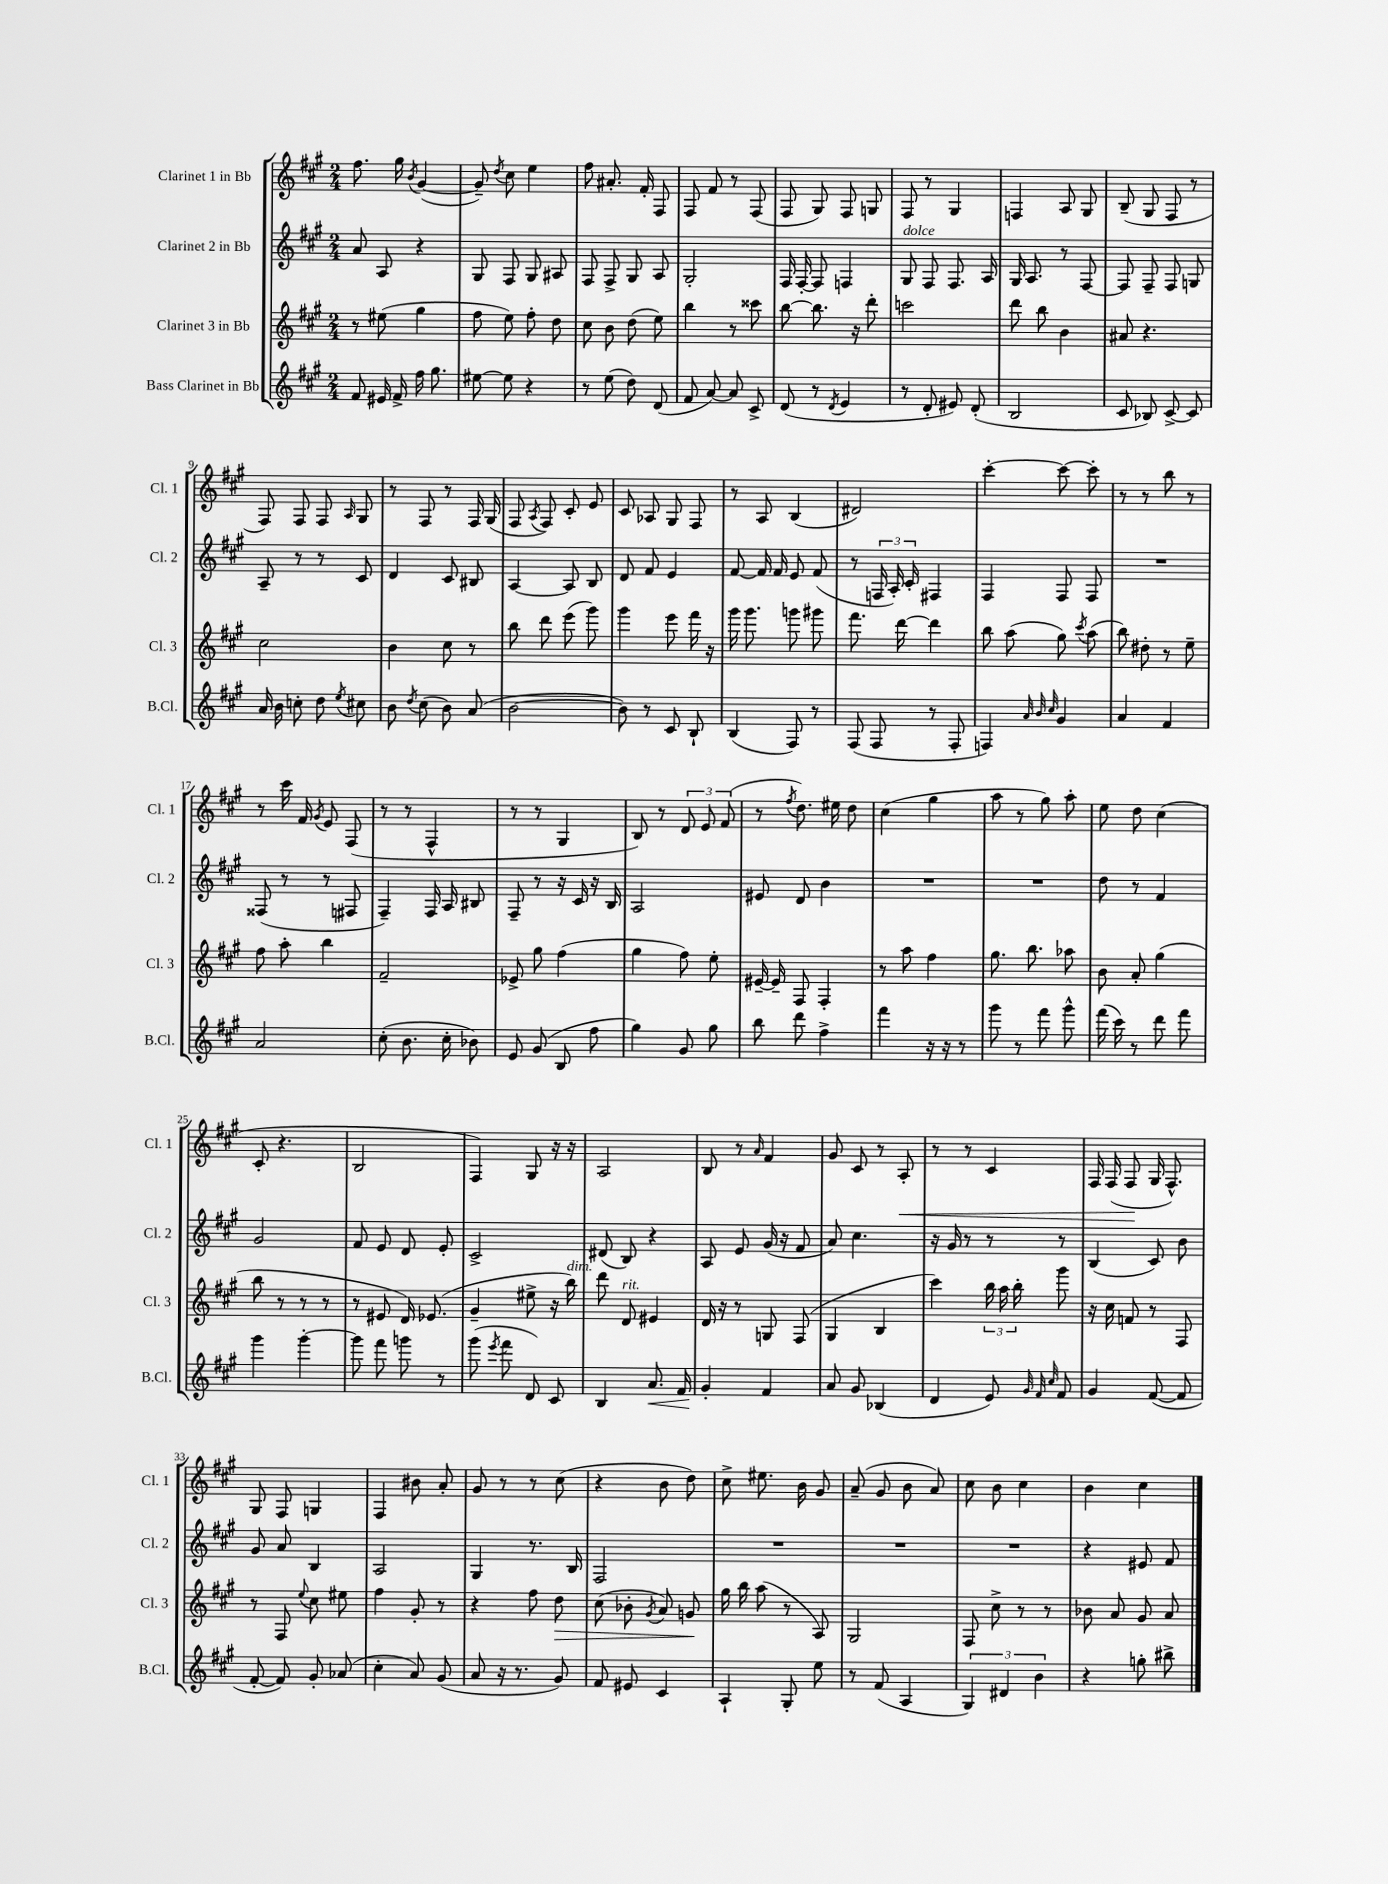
<<
\new StaffGroup <<
\new Staff = "s0" \with { instrumentName = "Clarinet 1 in Bb" shortInstrumentName = "Cl. 1" } {
    \clef treble \key a \major \numericTimeSignature \time 2/4
    \autoBeamOff fis''8. gis''16 \acciaccatura { b'8 } gis'4~( |
    gis'8--) \acciaccatura { d''8 } cis''8 e''4 |
    fis''8 ais'8.-. fis'16-. fis8 |
    fis8 fis'8 r8 fis8( |
    fis8 gis8) fis8 g8 |
    fis8 r8 gis4 |
    f4 a8 gis8 |
    b8--( gis8 fis8 r8 |
    fis8) fis8 fis8 \grace { a16 } gis8 |
    r8 fis8 r8 fis16 gis16( |
    fis8 \acciaccatura { a8 } fis8) cis'8-. e'8 |
    cis'8 aes8 gis8 fis8 |
    r8 a8 b4( |
    dis'2) |
    cis'''4~-. cis'''8~ cis'''8-. |
    r8 r8 b''8 r8 |
    r8 cis'''16 fis'16 \acciaccatura { gis'8 } e'8 fis8( |
    r8 r8 fis4-^ |
    r8 r8 gis4 |
    b8) r8 \tuplet 3/2 { d'8 e'8 fis'8( } |
    r8 \acciaccatura { fis''8 } d''8.) eis''16 d''8 |
    cis''4( gis''4 |
    a''8 r8 gis''8) a''8-. |
    e''8 d''8 cis''4( |
    cis'8-. r4. |
    b2 |
    fis4) gis8 r16 r16 |
    a2 |
    b8 r8 \grace { a'16 } fis'4 |
    gis'8 cis'8 r8 a8-.\< |
    r8 r8 cis'4 |
    fis16 fis16( fis8\! gis16 fis8.-^) |
    gis8 fis8 g4 |
    fis4 bis'8 a'8-. |
    gis'8 r8 r8 cis''8( |
    r4 b'8 d''8) |
    cis''8-> eis''8. b'16 gis'8 |
    a'8--( gis'8 b'8 a'8) |
    cis''8 b'8 cis''4 |
    b'4 cis''4 \bar "|." |
}
\new Staff = "s1" \with { instrumentName = "Clarinet 2 in Bb" shortInstrumentName = "Cl. 2" } {
    \clef treble \key a \major \numericTimeSignature \time 2/4
    \autoBeamOff a'8 a8 r4 |
    gis8 fis8 gis8 ais8 |
    fis8 fis8-> gis8 a8 |
    gis2-. |
    fis16 fis16~-. fis8 f4 |
    gis8^\markup { \italic "dolce" } fis8 fis8. a16 |
    gis16 a8. r8 fis8~ |
    fis8 fis8-- fis8 g8 |
    a8-- r8 r8 cis'8 |
    d'4 cis'8 bis8 |
    a4~ a8 b8 |
    d'8 fis'8 e'4 |
    fis'8~ fis'16 fis'16 e'8 fis'8( |
    r8 \tuplet 3/2 { f16 a16-.) cis'16-. } fis4 |
    fis4 fis8 fis8 |
    R2 |
    fisis8( r8 r8 fis8 |
    fis4--) fis16 a16 bis8 |
    fis8-- r8 r16 cis'16 r16 b16 |
    a2 |
    eis'8 d'8 b'4 |
    R2 |
    R2 |
    d''8 r8 fis'4 |
    gis'2 |
    fis'8 e'8 d'8 e'8-. |
    cis'2-> |
    dis'8( b8) r4 |
    a8 e'8 gis'16( r16 fis'8 |
    a'8) cis''4. |
    r16 gis'16 r8 r8 r8 |
    b4( cis'8) b'8 |
    gis'8 a'8 b4 |
    a2 |
    gis4 r8. b16 |
    fis2 |
    R2 |
    R2 |
    R2 |
    r4 eis'8 fis'8 \bar "|." |
}
\new Staff = "s2" \with { instrumentName = "Clarinet 3 in Bb" shortInstrumentName = "Cl. 3" } {
    \clef treble \key a \major \numericTimeSignature \time 2/4
    \autoBeamOff r8 eis''8( gis''4 |
    fis''8 e''8) fis''8-. d''8 |
    cis''8 b'8 d''8( e''8) |
    b''4 r8 cisis'''8 |
    b''8~ b''8. r16 d'''8-. |
    c'''2 |
    d'''8 b''8 b'4 |
    ais'8 r4. |
    cis''2 |
    b'4 cis''8 r8 |
    b''8 d'''8 e'''8( gis'''8) |
    gis'''4 e'''8 fis'''16 r16 |
    gis'''16 gis'''8. g'''8 gis'''8 |
    fis'''8. d'''16~ d'''4 |
    b''8 a''8( gis''8) \acciaccatura { cis'''8 } a''8( |
    b''8) dis''8-. r8 e''8-- |
    fis''8 a''8-. b''4 |
    fis'2-- |
    ees'8-> gis''8 fis''4( |
    gis''4 fis''8) e''8-. |
    eis'16~-- eis'16-- fis8 fis4-. |
    r8 a''8 fis''4 |
    gis''8. b''8. aes''8 |
    b'8 a'8-. gis''4( |
    b''8 r8 r8 r8 |
    r8 eis'8 d'16) ees'8.( |
    gis'4-- eis''8-> r16 b''16^\markup { \italic "dim." }) |
    d'''8 d'8^\markup { \italic "rit." } eis'4 |
    d'16 r16 r8 g8 fis8( |
    gis4 b4 |
    cis'''4) \tuplet 3/2 { b''16 a''16 b''16-. } gis'''8 |
    r16 cis''16 f'8 r8 fis8 |
    r8 fis8 \appoggiatura { e''8 } cis''8 eis''8 |
    fis''4 gis'8-. r8 |
    r4 fis''8 d''8\> |
    cis''8( bes'8-. \acciaccatura { gis'8 } a'8) g'8\! |
    gis''16 b''16 a''8( r8 a8) |
    gis2 |
    fis8 cis''8-> r8 r8 |
    bes'8 a'8 gis'8 a'8 \bar "|." |
}
\new Staff = "s3" \with { instrumentName = "Bass Clarinet in Bb" shortInstrumentName = "B.Cl." } {
    \clef treble \key a \major \numericTimeSignature \time 2/4
    \autoBeamOff fis'8 eis'16 fis'16-> fis''16 gis''8. |
    eis''8~ eis''8 r4 |
    r8 e''8( d''8) d'8( |
    fis'8 a'8~) a'8 cis'8-> |
    d'8( r8 \acciaccatura { d'8 } e'4 |
    r8 d'8-. eis'8) d'8-.( |
    b2 |
    cis'8 bes8) cis'8~-> cis'8 |
    a'16 b'16 c''8-. d''8 \acciaccatura { e''8 } cis''8 |
    b'8 \acciaccatura { d''8 } cis''8( b'8) a'8( |
    b'2~ |
    b'8) r8 cis'8 b8-! |
    b4( fis8) r8 |
    fis8( fis8 r8 fis8-. |
    f4) \grace { a'32 b'32 cis''32 } gis'4 |
    a'4 fis'4 |
    a'2 |
    cis''8-.( b'8. cis''16-. bes'8) |
    e'8 gis'8( b8 fis''8 |
    gis''4) gis'8 gis''8 |
    b''8 d'''8 fis''4-> |
    fis'''4 r16 r16 r8 |
    gis'''8 r8 fis'''8 gis'''8-^ |
    fis'''16( cis'''16) r8 d'''8 fis'''8 |
    gis'''4 gis'''4~-. |
    gis'''8 fis'''8 g'''8 r8 |
    gis'''8( \acciaccatura { e'''8 } fis'''8 d'8) cis'8 |
    b4 a'8.\< fis'16 |
    gis'4-.\! fis'4 |
    a'8 gis'8 bes4( |
    d'4 e'8) \grace { gis'32 fis'32 cis''32 } fis'8 |
    gis'4 fis'8~( fis'8 |
    fis'8~-. fis'8) gis'8-. aes'8( |
    cis''4-. a'8) gis'8( |
    a'8 r16 r8. gis'8) |
    fis'8 eis'8 cis'4 |
    a4-! gis8-. e''8 |
    r8 fis'8( a4 |
    \tuplet 3/2 { gis4) dis'4 b'4 } |
    r4 g''8-. bis''8-> \bar "|." |
}
>>
>>
